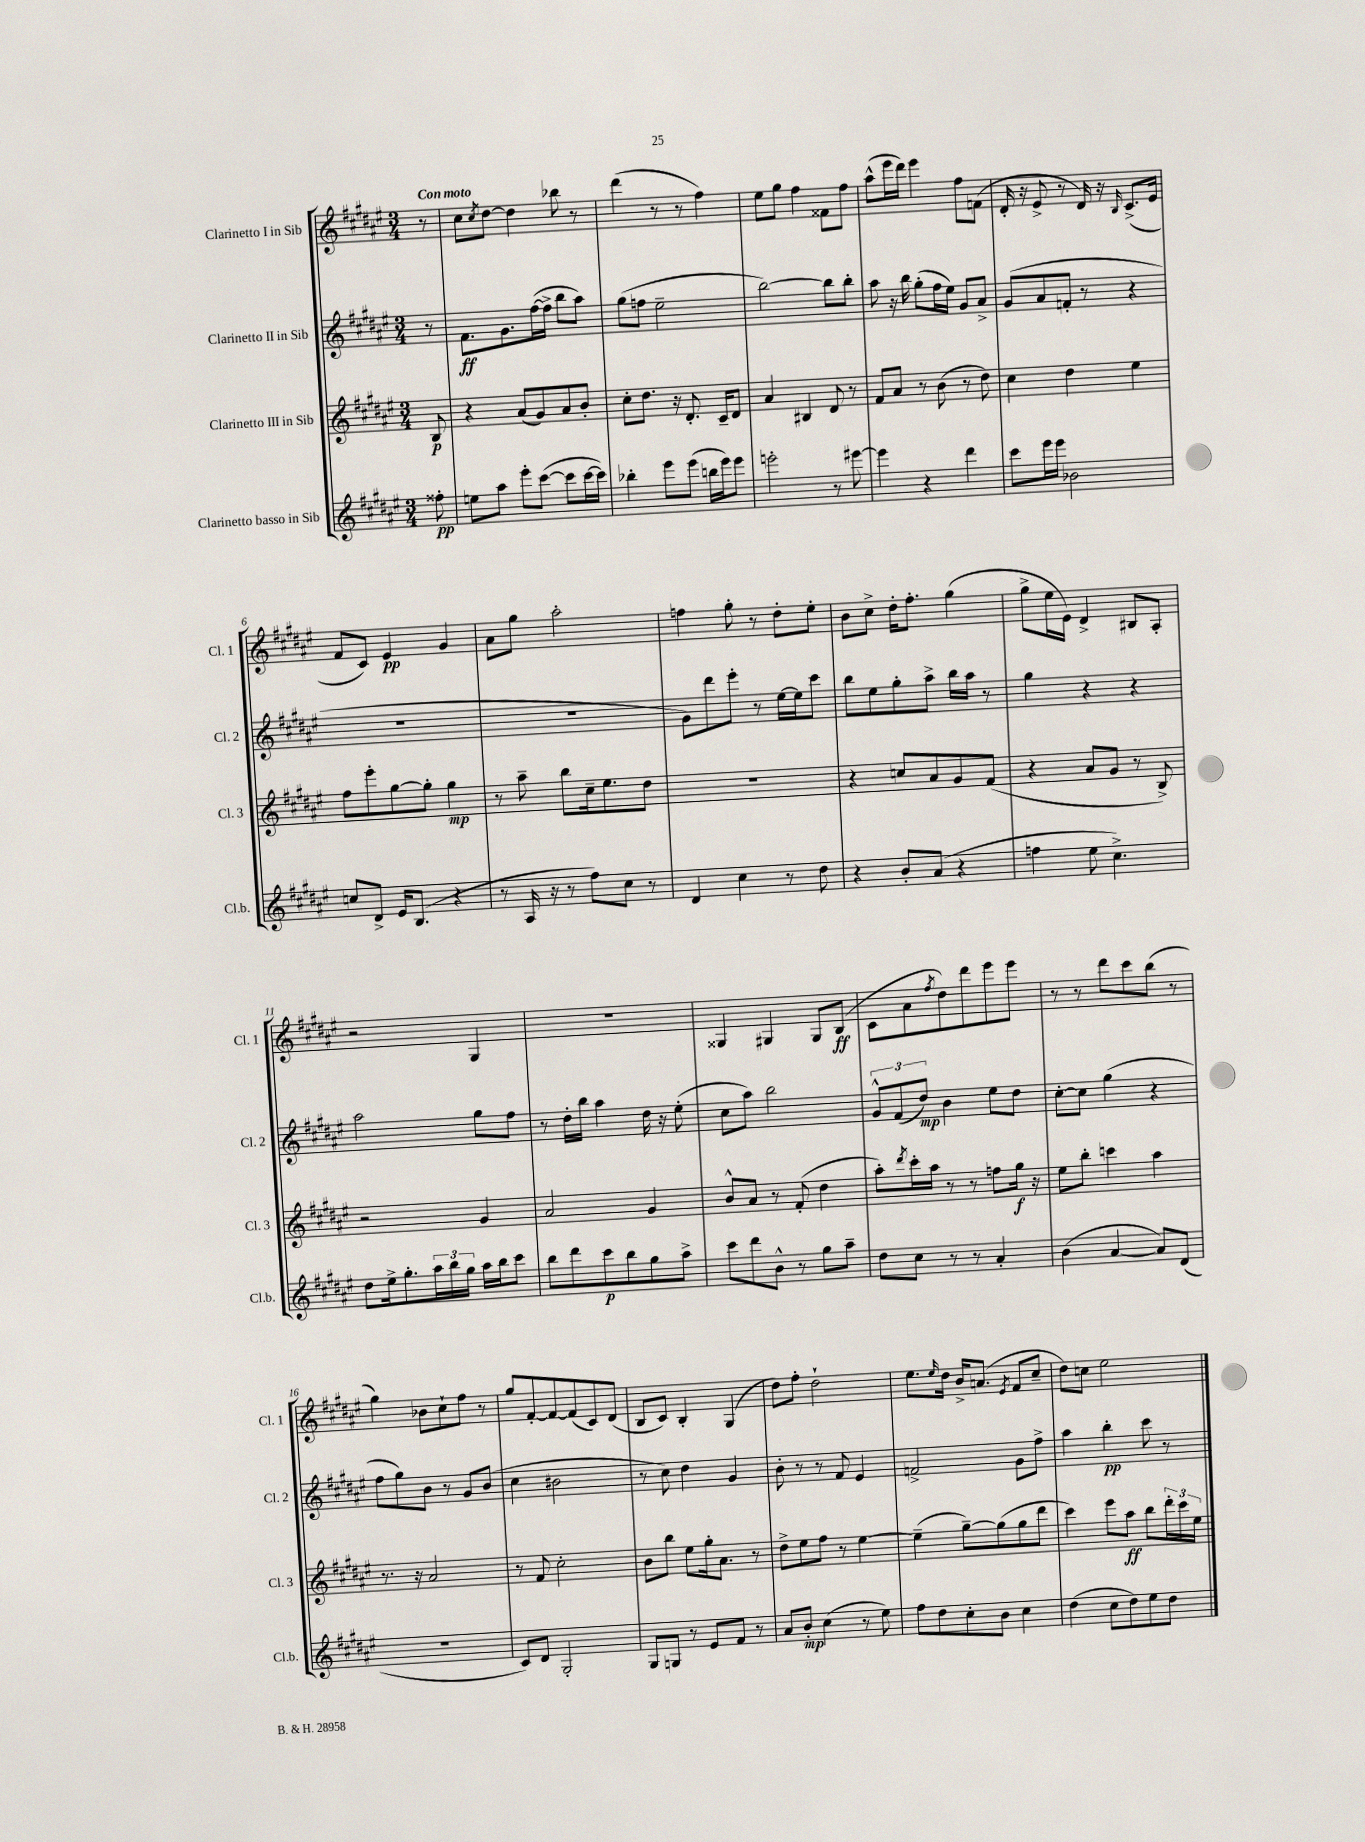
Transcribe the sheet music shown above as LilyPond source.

<<
\new StaffGroup <<
\new Staff = "s0" \with { instrumentName = "Clarinetto I in Sib" shortInstrumentName = "Cl. 1" } {
    \clef treble \key fis \major \numericTimeSignature \time 3/4 \partial 8 \tempo "Con moto"
    r8 |
    cis''8 \acciaccatura { cis''8 } dis''8~ dis''4 bes''8 r8 |
    dis'''4( r8 r8 fis''4) |
    eis''8 gis''8 fis''4 fisis'8 fis''8 |
    ais''8-^( eis'''16 dis'''16) eis'''4 fis''8 f'8( |
    dis'16-. r16 eis'8-> r8 dis'16) r16 \grace { b16 } cis'8.->( eis'16 |
    fis'8 cis'8) eis'4\pp gis'4 |
    ais'8 gis''8 ais''2-. |
    f''4 gis''8-. r8 dis''8-. eis''8-. |
    b'8 cis''8-> dis''16-. fis''8.-. gis''4( |
    gis''8-> eis''16 eis'16) dis'4-> bis8 ais8-. |
    r2 gis4 |
    R2. |
    gisis4 gis4 gis8 b8\ff( |
    cis'8 ais'8 \acciaccatura { fis''8 } dis''8) dis'''8 eis'''8 eis'''8 |
    r8 r8 dis'''8 cis'''8 b''8( r8 |
    gis''4) bes'8 cis''8-! fis''8 r8 |
    gis''8 fis'8~-. fis'8~ fis'8( cis'8) dis'8( |
    b8 cis'8) b4-. gis4( |
    dis''8) fis''8-. dis''2-! |
    eis''8. \grace { eis''16 } dis''16 b'16-> a'8.( \acciaccatura { eis'8 } fis'8 cis''8-- |
    dis''8) c''8 eis''2 \bar "|." |
}
\new Staff = "s1" \with { instrumentName = "Clarinetto II in Sib" shortInstrumentName = "Cl. 2" } {
    \clef treble \key fis \major \numericTimeSignature \time 3/4 \partial 8
    r8 |
    fis'8.\ff gis'8. fis''16~( fis''16-> b''8 ais''8) |
    gis''8( f''8 eis''2-- |
    b''2~) b''8 b''8-. |
    ais''8 r16 b''16 gis''8-.( fis''16 eis''16) gis'8 ais'8-> |
    gis'8( ais'8 f'8-. r8 r4 |
    R2. |
    R2. |
    gis'8) dis'''8 eis'''8-. r8 eis''16~ eis''16 cis'''8 |
    b''8 eis''8 gis''8-. ais''8-> b''16 ais''16 r8 |
    gis''4 r4 r4 |
    ais''2 gis''8 fis''8 |
    r8 dis''16-. b''16 ais''4 dis''16 r16 eis''8-.( |
    cis''8 ais''8) b''2 |
    \tuplet 3/2 { gis'8-^ fis'8( dis''8\mp) } b'4 eis''8 dis''8 |
    cis''8~-. cis''8 gis''4( r4 |
    fis''8 gis''8) b'8 r8 gis'8 b'8( |
    cis''4 bis'2 |
    r8 cis''8) dis''4 gis'4 |
    b'8-. r8 r8 fis'8 eis'4 |
    f'2-> gis'8 fis''8-> |
    ais''4 b''4-.\pp cis'''8 r8 \bar "|." |
}
\new Staff = "s2" \with { instrumentName = "Clarinetto III in Sib" shortInstrumentName = "Cl. 3" } {
    \clef treble \key fis \major \numericTimeSignature \time 3/4 \partial 8
    b8\p |
    r4 ais'8( gis'8) ais'8 b'8-. |
    cis''8-. dis''8. r16 dis'8.-. cis'16-- dis'8 |
    ais'4 bis4 dis'8 r8 |
    fis'8 ais'8 r8 b'8( r8 dis''8) |
    cis''4 dis''4 eis''4 |
    fis''8 eis'''8-. gis''8~ gis''8-. gis''4\mp |
    r8 ais''8-- b''8 cis''16-- eis''8. dis''8 |
    R2. |
    r4 c''8 ais'8 gis'8 fis'8( |
    r4 ais'8 gis'8 r8 b8->) |
    r2 gis'4 |
    ais'2 gis'4 |
    b'8-^ ais'8 r8 fis'8-.( dis''4 |
    ais''8-.) \acciaccatura { dis'''8 } cis'''16-. ais''16 r8 r8 f''8 gis''16\f r16 |
    eis''8 b''8-. c'''4 ais''4 |
    r8. r16 ais'2 |
    r8 fis'8 cis''2-. |
    b'8 b''8 eis''8 gis''16-. ais'8. r8 |
    dis''8-> eis''8 fis''8 r8 eis''4~ |
    eis''4--( gis''8~--) gis''8( gis''8 dis'''8 |
    cis'''4) eis'''8 ais''8\ff b''8 \tuplet 3/2 { dis'''16-. cis'''16 eis''16 } \bar "|." |
}
\new Staff = "s3" \with { instrumentName = "Clarinetto basso in Sib" shortInstrumentName = "Cl.b." } {
    \clef treble \key fis \major \numericTimeSignature \time 3/4 \partial 8
    fisis''8-.\pp |
    e''8 ais''8 eis'''8-. cis'''8~( cis'''8 cis'''16~ cis'''16) |
    bes''4-. eis'''8 eis'''8( b''16 eis'''16) eis'''8 |
    e'''2-. r8 eis'''8~ |
    eis'''4 r4 dis'''4 |
    cis'''8 eis'''16 eis'''16 bes'2 |
    c''8 dis'8-> eis'16 b8.( r4 |
    r8 ais16 r16 r8 fis''8) cis''8 r8 |
    dis'4 cis''4 r8 dis''8 |
    r4 b'8-. ais'8( r4 |
    f''4 eis''8 cis''4.->) |
    dis''8 eis''16-> gis''8.-. \tuplet 3/2 { ais''16 b''16 gis''16 } ais''16 b''16 cis'''8 |
    b''8 dis'''8 cis'''8\p b''8 gis''8 ais''8-> |
    cis'''8 dis'''8 b'8-^ r8 gis''8 ais''8-- |
    dis''8 cis''8 r8 r8 ais'4-. |
    b'4( ais'4~ ais'8) dis'8( |
    R2. |
    cis'8) dis'8 gis2-. |
    gis8 g8 r8 eis'8 fis'8 r8 |
    ais'8 b'8-.\mp cis''4( r8 eis''8) |
    fis''8 dis''8 cis''8-. b'8 cis''4 |
    dis''4( cis''8 dis''8) eis''8 dis''8 \bar "|." |
}
>>
>>
